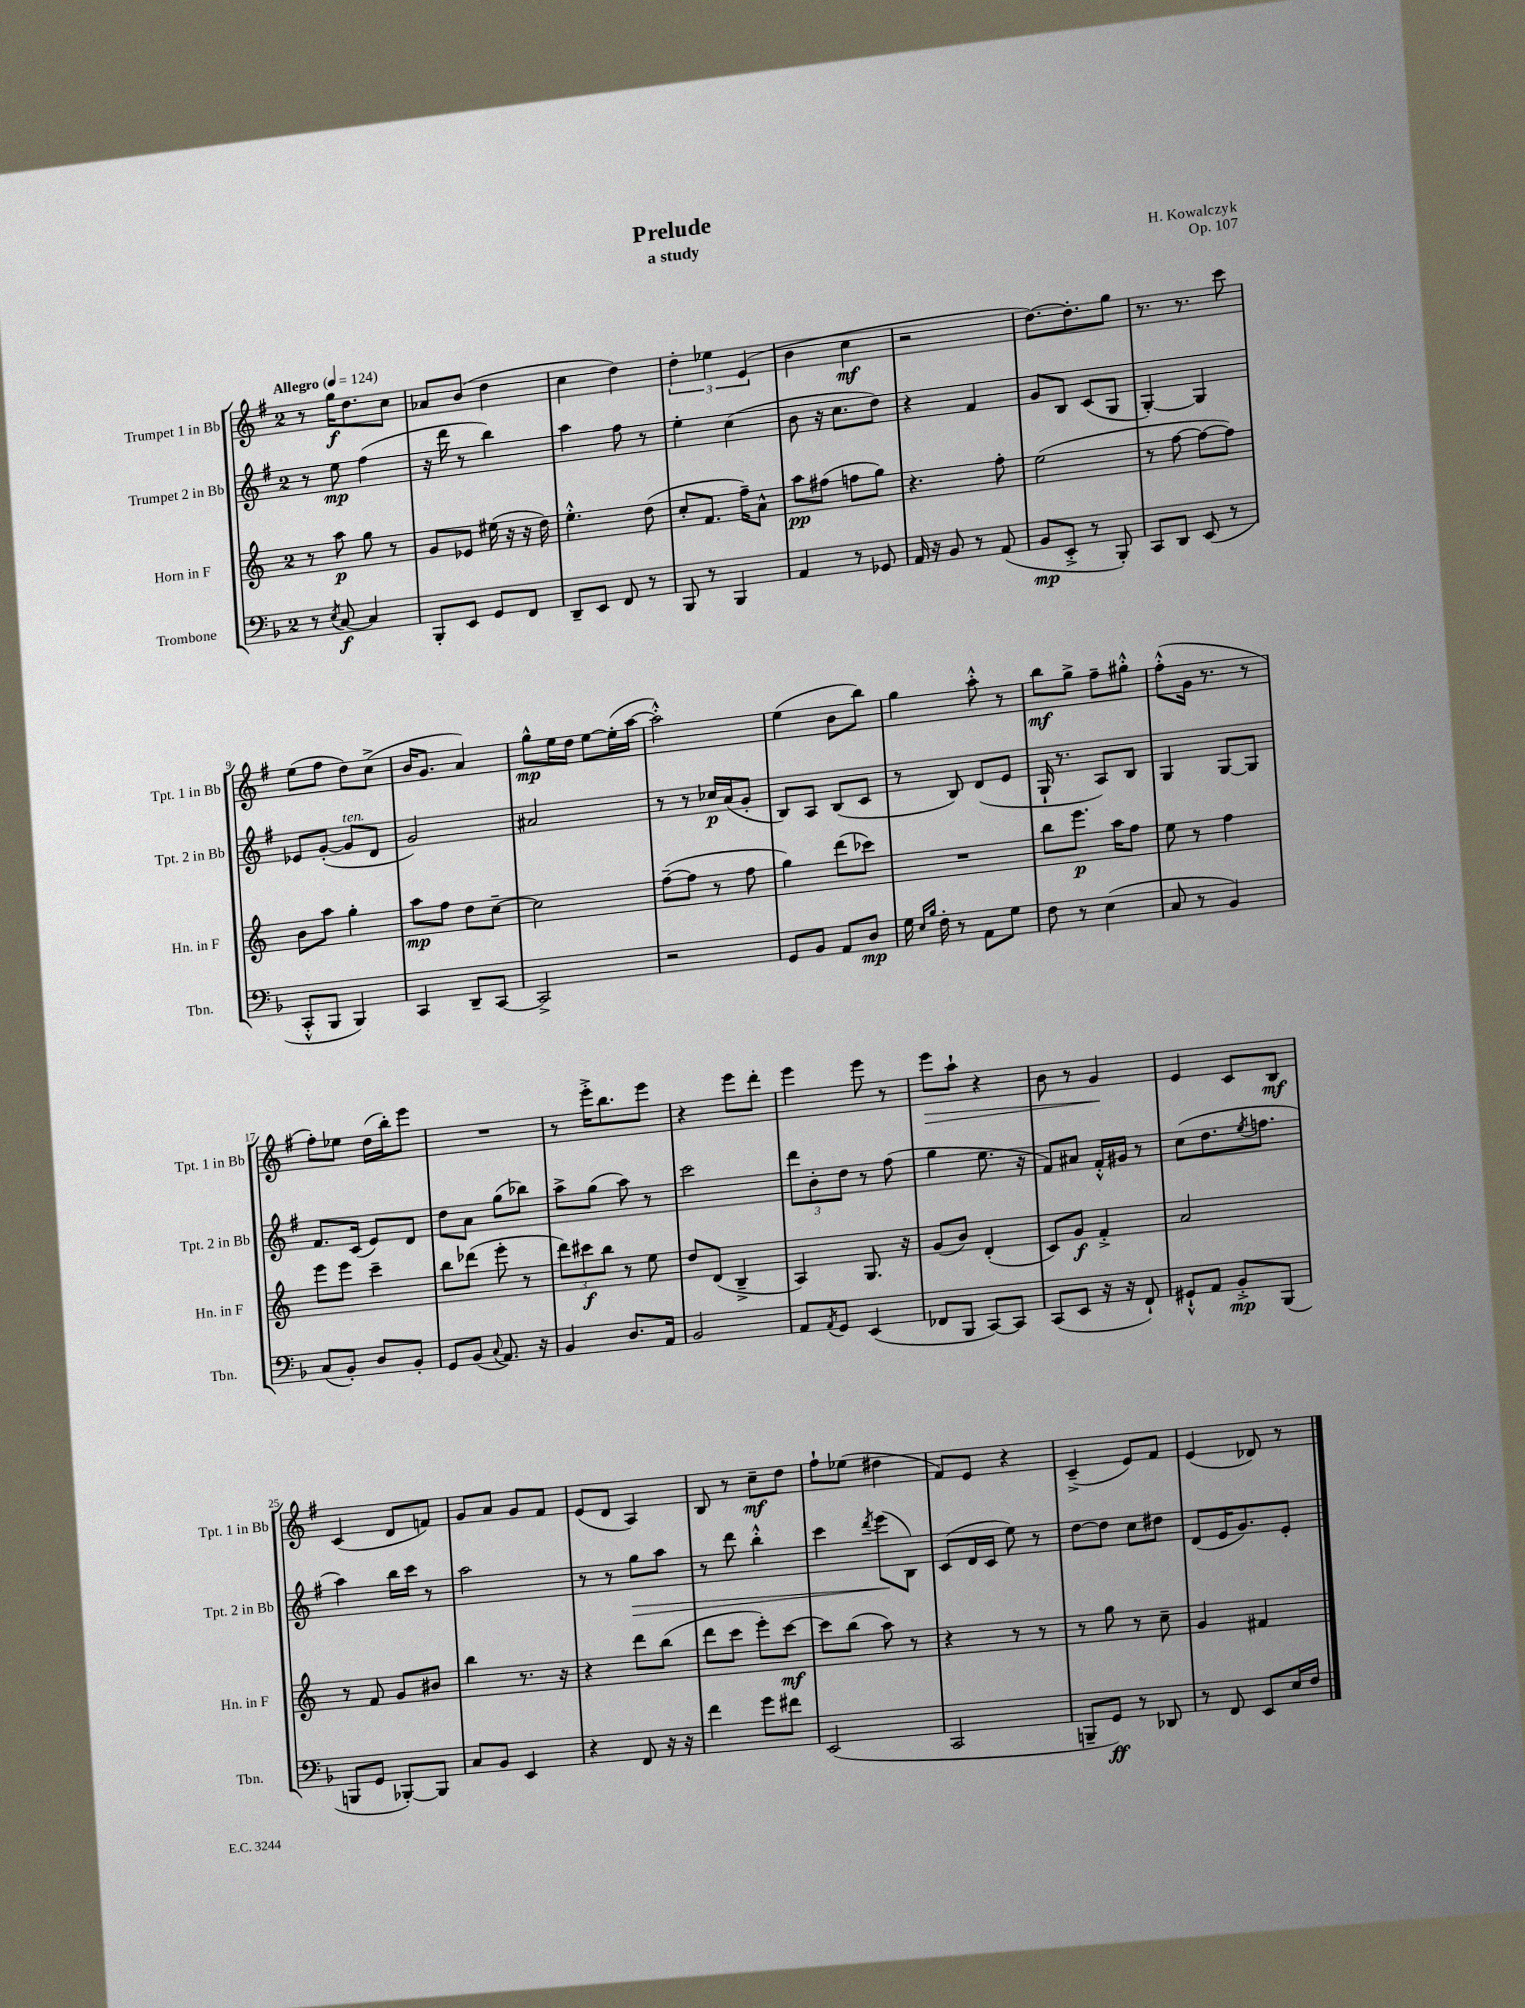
\header { title = "Prelude" composer = "H. Kowalczyk" subtitle = "a study" opus = "Op. 107" }
<<
\new StaffGroup <<
\new Staff = "s0" \with { instrumentName = "Trumpet 1 in Bb" shortInstrumentName = "Tpt. 1 in Bb" } {
    \clef treble \key g \major \once \override Staff.TimeSignature.style = #'single-digit \time 2/4 \tempo "Allegro" 4 = 124
    r8 g''16\f d''8. c''8 |
    aes'8 b'8( d''4 |
    c''4 d''4) |
    \tuplet 3/2 { d''4-. ees''4 e'4( } |
    b'4 c''4\mf |
    r2 |
    d''8.~) d''8.-. g''8 |
    r8. r8. c'''8 |
    e''8( fis''8 d''8) c''8->( |
    b'16 g'8. a'4) |
    g''8-^\mp e''16 d''16 e''8~ e''16-.( a''16~ |
    a''2-.-^) |
    e''4( b'8 b''8) |
    g''4 a''8-.-^ r8 |
    b''8\mf g''8-> fis''8-- gis''8-.-^ |
    fis''8-.-^( g'16 r8. r8 |
    fis''8-.) ees''8 d''16( b''16-.) e'''8 |
    R2 |
    r8 e'''16-.-> b''8. e'''8 |
    r4 e'''8 d'''8-. |
    e'''4 e'''8 r8 |
    e'''8\> a''8-! r4 |
    b'8 r8 g'4\! |
    e'4 c'8 b8\mf |
    c'4( d'8 f'8) |
    g'8 a'8 g'8 fis'8 |
    e'8( d'8 a4) |
    b8 r8 c''8--\mf d''8 |
    fis''8-! ees''8( dis''4 |
    fis'8) e'8 r4 |
    c'4--->( e'8) fis'8 |
    e'4( des'8) r8 \bar "|." |
}
\new Staff = "s1" \with { instrumentName = "Trumpet 2 in Bb" shortInstrumentName = "Tpt. 2 in Bb" } {
    \clef treble \key g \major \once \override Staff.TimeSignature.style = #'single-digit \time 2/4
    r8 e''8\mp fis''4( |
    r16 d'''16 r8 b''4) |
    a''4 fis''8 r8 |
    e''4-. c''4( |
    b'8 r16 c''8. d''8) |
    r4 fis'4 |
    g'8 b8 c'8( g8 |
    g4~-.) g4 |
    ees'8 g'8~-.( g'8^\markup { \italic "ten." } d'8 |
    g'2) |
    ais'2 |
    r8 r8 ces''16\p a'16( g'8-. |
    b8) a8 b8( c'8 |
    r8 b8) d'8( e'8 |
    g16-! r8. a8) b8 |
    g4 g8~ g8 |
    fis'8. c'16( e'8) d'8 |
    d''8 a'8 g''8( bes''8) |
    a''8-> g''8( a''8) r8 |
    c'''2 |
    \tuplet 3/2 { d'''8 b'8-. d''8 } r8 fis''8( |
    g''4 e''8. r16 |
    fis'8) ais'8 fis'16-.-^ gis'16 r8 |
    c''8( d''8. \acciaccatura { e''8 } f''8. |
    a''4) b''16 c'''16 r8 |
    a''2 |
    r8 r8 g''8\> a''8 |
    r8 d'''8 b''4-.-^ |
    c'''4 \acciaccatura { d'''8 } e'''8\!( b8) |
    c'8( d'16 c'16 e''8) r8 |
    d''8~ d''8 c''8 dis''8 |
    d'8( e'16 g'8.) e'8-. \bar "|." |
}
\new Staff = "s2" \with { instrumentName = "Horn in F" shortInstrumentName = "Hn. in F" } {
    \clef treble \key c \major \once \override Staff.TimeSignature.style = #'single-digit \time 2/4
    r8 a''8\p g''8 r8 |
    g'8 ees'8 eis''16( r16 r16 d''16) |
    e''4.-.-^ d''8( |
    c''8-. f'8. f''16--) a'8-^ |
    a''8\pp fis''8( f''8 g''8) |
    r4. f''8-. |
    e''2( |
    r8 f''8~ f''8~ f''8) |
    b'8 a''8 g''4-. |
    a''8\mp f''8 d''8 c''8~-- |
    c''2 |
    f''8~--( f''8 r8 f''8 |
    g''4) d'''8( ces'''8) |
    R2 |
    b''8 e'''8.\p a''16 f''8 |
    e''8 r8 f''4 |
    e'''8 e'''8 c'''4-- |
    b''8 des'''8( e'''8-. r8 |
    \tuplet 3/2 { d'''8) cis'''8\f b''8 } r8 e''8 |
    d''8 d'8( b4---> |
    a4) g8. r16 |
    g'8( b'8) d'4-.( |
    c'8) g'8\f f'4-.-> |
    a'2 |
    r8 f'8 g'8 bis'8 |
    b''4 r8. r16 |
    r4 d'''8 b''8( |
    d'''8 c'''8 e'''8-.) c'''8~\mf |
    c'''8 b''8( a''8) r8 |
    r4 r8 r8 |
    r8 g''8 r8 c''8-- |
    g'4 fis'4 \bar "|." |
}
\new Staff = "s3" \with { instrumentName = "Trombone" shortInstrumentName = "Tbn." } {
    \clef bass \key f \major \once \override Staff.TimeSignature.style = #'single-digit \time 2/4
    r8 \acciaccatura { e8 } c8~\f c4 |
    bes,,8-. e,8 g,8 f,8 |
    d,8-- e,8 f,8 r8 |
    bes,,8 r8 bes,,4 |
    a,4 r8 ges,8 |
    a,16 r16 bes,8 r8 a,8( |
    bes,8\mp e,8-.-> r8 bes,,8-.) |
    c,8 d,8 e,8( r8 |
    c,8-.-^ bes,,8 bes,,4) |
    c,4 d,8-- c,8~ |
    c,2-> |
    r2 |
    g,8 bes,8 a,8 d8\mp |
    g16 \grace { e16 bes16 } f16-. r8 a,8 g8 |
    f8 r8 e4( |
    c8 r8 bes,4) |
    c8( bes,8-.) d8 bes,8-. |
    g,8 bes,8( \appoggiatura { c8 } a,8.) r16 |
    bes,4 d8. a,16 |
    bes,2 |
    a,8 \acciaccatura { a,8 } g,8 e,4( |
    fes,8 bes,,8 c,8~) c,8 |
    c,8( e,8 r16 r16 f,8-!) |
    gis,8-!-^ a,8 bes,8-.->\mp bes,,8( |
    b,,8 g,8 bes,,8~-.) bes,,8 |
    c8 bes,8 e,4 |
    r4 f,8 r16 r16 |
    f'4 g'8 fis'8 |
    e,2( |
    c,2 |
    b,,8-- g,8\ff) r8 des,8 |
    r8 f,8 e,8 e16 f16 \bar "|." |
}
>>
>>
